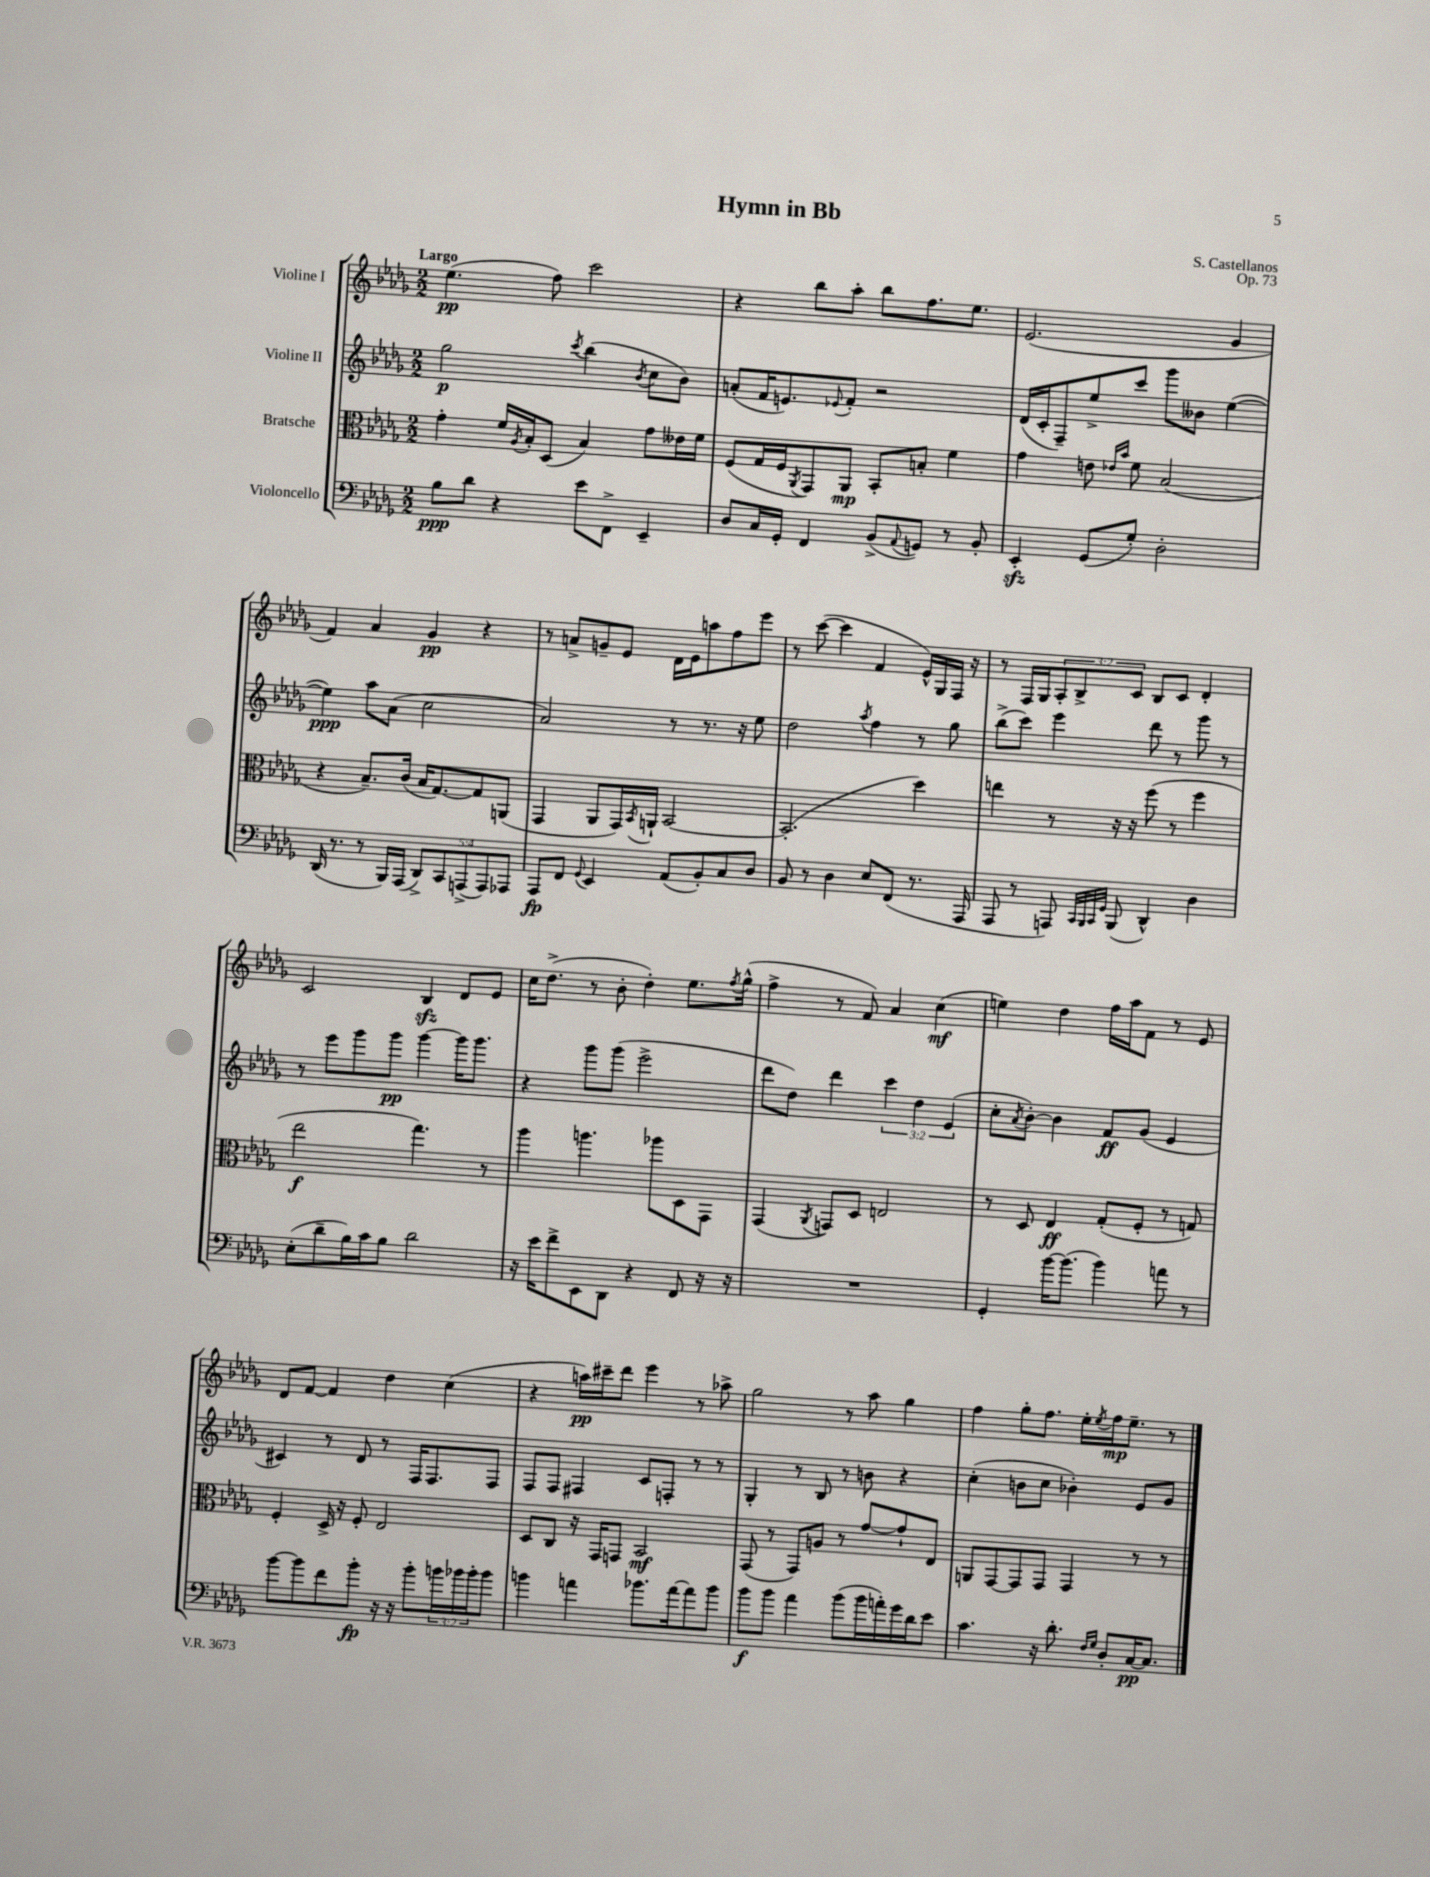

**kern	**kern	**kern	**kern
*staff4	*staff3	*staff2	*staff1
*clefF4	*clefC3	*clefG2	*clefG2
*k[b-e-a-d-g-]	*k[b-e-a-d-g-]	*k[b-e-a-d-g-]	*k[b-e-a-d-g-]
*M2/2	*M2/2	*M2/2	*M2/2
8B-\L	4g-'\	2gg-\	(4.ee-\
8d-\J	.	.	.
4r	16f/LL	.	.
.	8qA-/	.	.
.	16B-'/J	.	.
.	(8D-/J	.	8ff\)
.	.	8qccc/	.
8e-\L	4B-/)	(4bb-\	2ccc\
8FF^\J	.	.	.
.	.	8qb-/	.
4EE-~/	8g-\L	8cc\L	.
.	16e--\L	8b-\J)	.
.	16f\JJ	.	.
=	=	=	=
8D-/L	(8F/L	(8a'/L	4r
16C/L	16G-/L	16f/K	.
16GG-'/JJ	16F/J	8.e/)	.
.	8qAA-/	.	.
4FF/	8GG-/)	.	8bb-\L
.	.	8qqe-/	.
.	8AA-/J	8f'/J	8aa-'\J
(8BB-^/L	8BB-'/L	2r	8bb-\L
8qqAA-/	.	.	.
8GG/J)	8B'/J	.	8.ff\
8r	4f\	.	.
.	.	.	8.ee-\J
8BB-'/	.	.	.
=	=	=	=
4EE-'/	4g-\	(16d-/LL	(2.e-/
.	.	16c'/J	.
.	.	8F~/)	.
(8GG-/L	8e\	8ee-^/	.
.	16qqe-/LL	.	.
.	16qqb-/JJ	.	.
8G-'/J)	8f\	8ccc/J	.
2D-'\	(2B-/	8ggg-\L	.
.	.	8b--\J	.
.	.	([4ee-\	4g-/
=	=	=	=
(16DD-/	4r	4ee-\])	4f/)
8.r	.	.	.
8r	8.B-~/L)	8aa-\L	4a-/
16BBB-/LL)	.	(8a-\J	.
(16AAA-/JJ	(16c/Jk	.	.
10DD-^/L)	16B-/LK	2cc\	4g-/
.	[8.G-/)	.	.
10CC/	.	.	.
(10AAA^/	.	.	.
.	8G-/]	.	4r
10AAA/)	.	.	.
.	(8AA/J	.	.
10AAA-/J	.	.	.
=	=	=	=
8AAA-/L	4GG-/	2a-/)	8r
8FF/J	.	.	8a^/L
8qqGG-/	.	.	.
4EE-/	8AA-/L	.	8g~/
.	16GG-/L)	.	8e-/J
.	8qBB-/	.	.
.	16AA`/JJ	.	.
(8AA-/L	[2BB-/	8r	16d-\LL
.	.	.	16e-\J
8BB-'/)	.	8.r	8aa\
8C/	.	.	8ff\
.	.	16r	.
8D-/J	.	8ee-\	8eee-\J
=	=	=	=
8BB-/	(2.BB-'/]	2dd-\	8r
8r	.	.	([8ccc\
4D-\	.	.	4ccc\]
.	.	8qaa-/	.
8E-/L	.	4ff\	4f/
(8FF/J	.	.	.
8.r	4dd-\)	8r	16e-^^/LL)
.	.	.	16G-/
.	.	8gg-\	16F/JJ
16AAA-/	.	.	16r
=	=	=	=
8AAA-/	4ee\	(8bb-^\L	8r
8r	.	8ccc\J)	16F/LL
.	.	.	16G-/J
8AAA/)	8r	4eee-\	12A-'/
.	.	.	12B-^/
32qqCC/LLL	.	.	.
32qqBBB-/	.	.	.
32qqCC/	.	.	.
32qqGG-/JJJ	.	.	.
(8BBB-/	16r	.	.
.	.	.	12c/J
.	16r	.	.
4DD-^^/)	(8ff\	8ddd-\	8B-/L
.	8r	8r	8c/J
4D-\	4ff\	8ggg-\	4d-'/
.	.	8r	.
=	=	=	=
(8E-'\L	2ee-\	8r	2c/
8d-~\	.	8eee-\L	.
16B-\L)	.	8ggg-\	.
16c\J	.	.	.
8B-\J	.	8ggg-\J	.
2d-\	4.gg-\)	[4ggg-\	4B-/
.	.	16ggg-\]LK	8d-/L
.	.	8.ggg-\J	.
.	8r	.	8e-/J
=	=	=	=
16r	4aa-\	4r	16cc\LK
16e-\LK	.	.	(8.dd-^\J
8f^\	.	.	.
8EE-\	4.aa\	8ggg-\L	8r
8DD-\J	.	(8ggg-\J	8b-'\
4r	.	2eee-^\	4dd-'\)
.	8aa-\L	.	.
8FF/	8D-\	.	8.ee-\L
16r	8GG-\J	.	.
.	.	.	8qff/
16r	.	.	(16gg-^^\Jk
=	=	=	=
1r	(4GG-/	8ddd-\L	4ff^\
.	.	8dd-\J)	.
.	8qAA-/	.	.
.	8GG/L)	4ddd-\	8r
.	8D-/J	.	8f/)
.	2E/	6ccc\	4a-/
.	.	6dd-\	.
.	.	.	(4cc\
.	.	(6e-/	.
=	=	=	=
4GG-'/	8r	8cc'\L	4ee\)
.	.	8qa-/	.
.	8D-/	[8b-'\J)	.
[16b-\LK	4E-/	4b-\]	4dd-\
(8.b-\]J	.	.	.
4b-\)	(8G-'/L	8f/L	16ff\LL
.	.	.	16aa-\J
.	8F'/J	(8g-/J	8f\J
8a\	8r	4e-/	8r
8r	8G/)	.	8e-/
=	=	=	=
[8b-\L	4F'/	4c#/)	8d-/L
8b-\]	.	.	[8f/J
8f\	16D-^/	8r	4f/]
.	16r	.	.
8b-'\J	8F'/	8d-/	.
16r	2E-/	8r	4dd-\
16r	.	.	.
8b-'\L	.	16F/LK	.
.	.	8.F/	.
24b\L	.	.	(4cc\
24b-\	.	.	.
24b-'\J	.	.	.
8b-\J	.	8F/J	.
=	=	=	=
4b\	8D-/L	8F/L	4r
.	8C/J	8F/J	.
4a\	16r	4F#/	16aa\LL)
.	16GG-/LK	.	16ccc#~\J
.	8GG/J	.	8ddd-\J
8.b-\L	2BB-/	8c/L	4eee-\
.	.	8F'/J	.
[16a\k	.	.	.
8a\]	.	8r	8r
8b-\J	.	8r	8aa-^\
=	=	=	=
8b-\L	(8GG-/	4G-'/	2gg-\
8b-\J	8r	.	.
4a-\	8GG-/L)	8r	.
.	8A/J	8B-/	.
(8b-\L	8r	8r	8r
16b-\L	[8g-/L	8b\	8aa-\
16a'\)	.	.	.
16g-\	8g-`/]	4r	4gg-\
16d-\J	.	.	.
8e-\J	8E-/J	.	.
=	=	=	=
4.c\	8AA/L	(4cc'\	4ff\
.	[8GG-/	.	.
.	8GG-/]	8b\L	8gg-'\L
16r	8GG-/J	8cc\J	8.ff\J
8.d-'\	.	.	.
.	4GG-/	4b-'\)	.
.	.	.	16ee-'\LL
16qqF/LL	.	.	.
16qqG-/JJ	.	.	8qee-/
8D-'/L	.	.	16ff\J
.	.	.	8.ee-~\J
[16C/K	8r	8e-/L	.
8.C/]J	.	.	.
.	8r	8g-/J	8r
==	==	==	==
*-	*-	*-	*-
